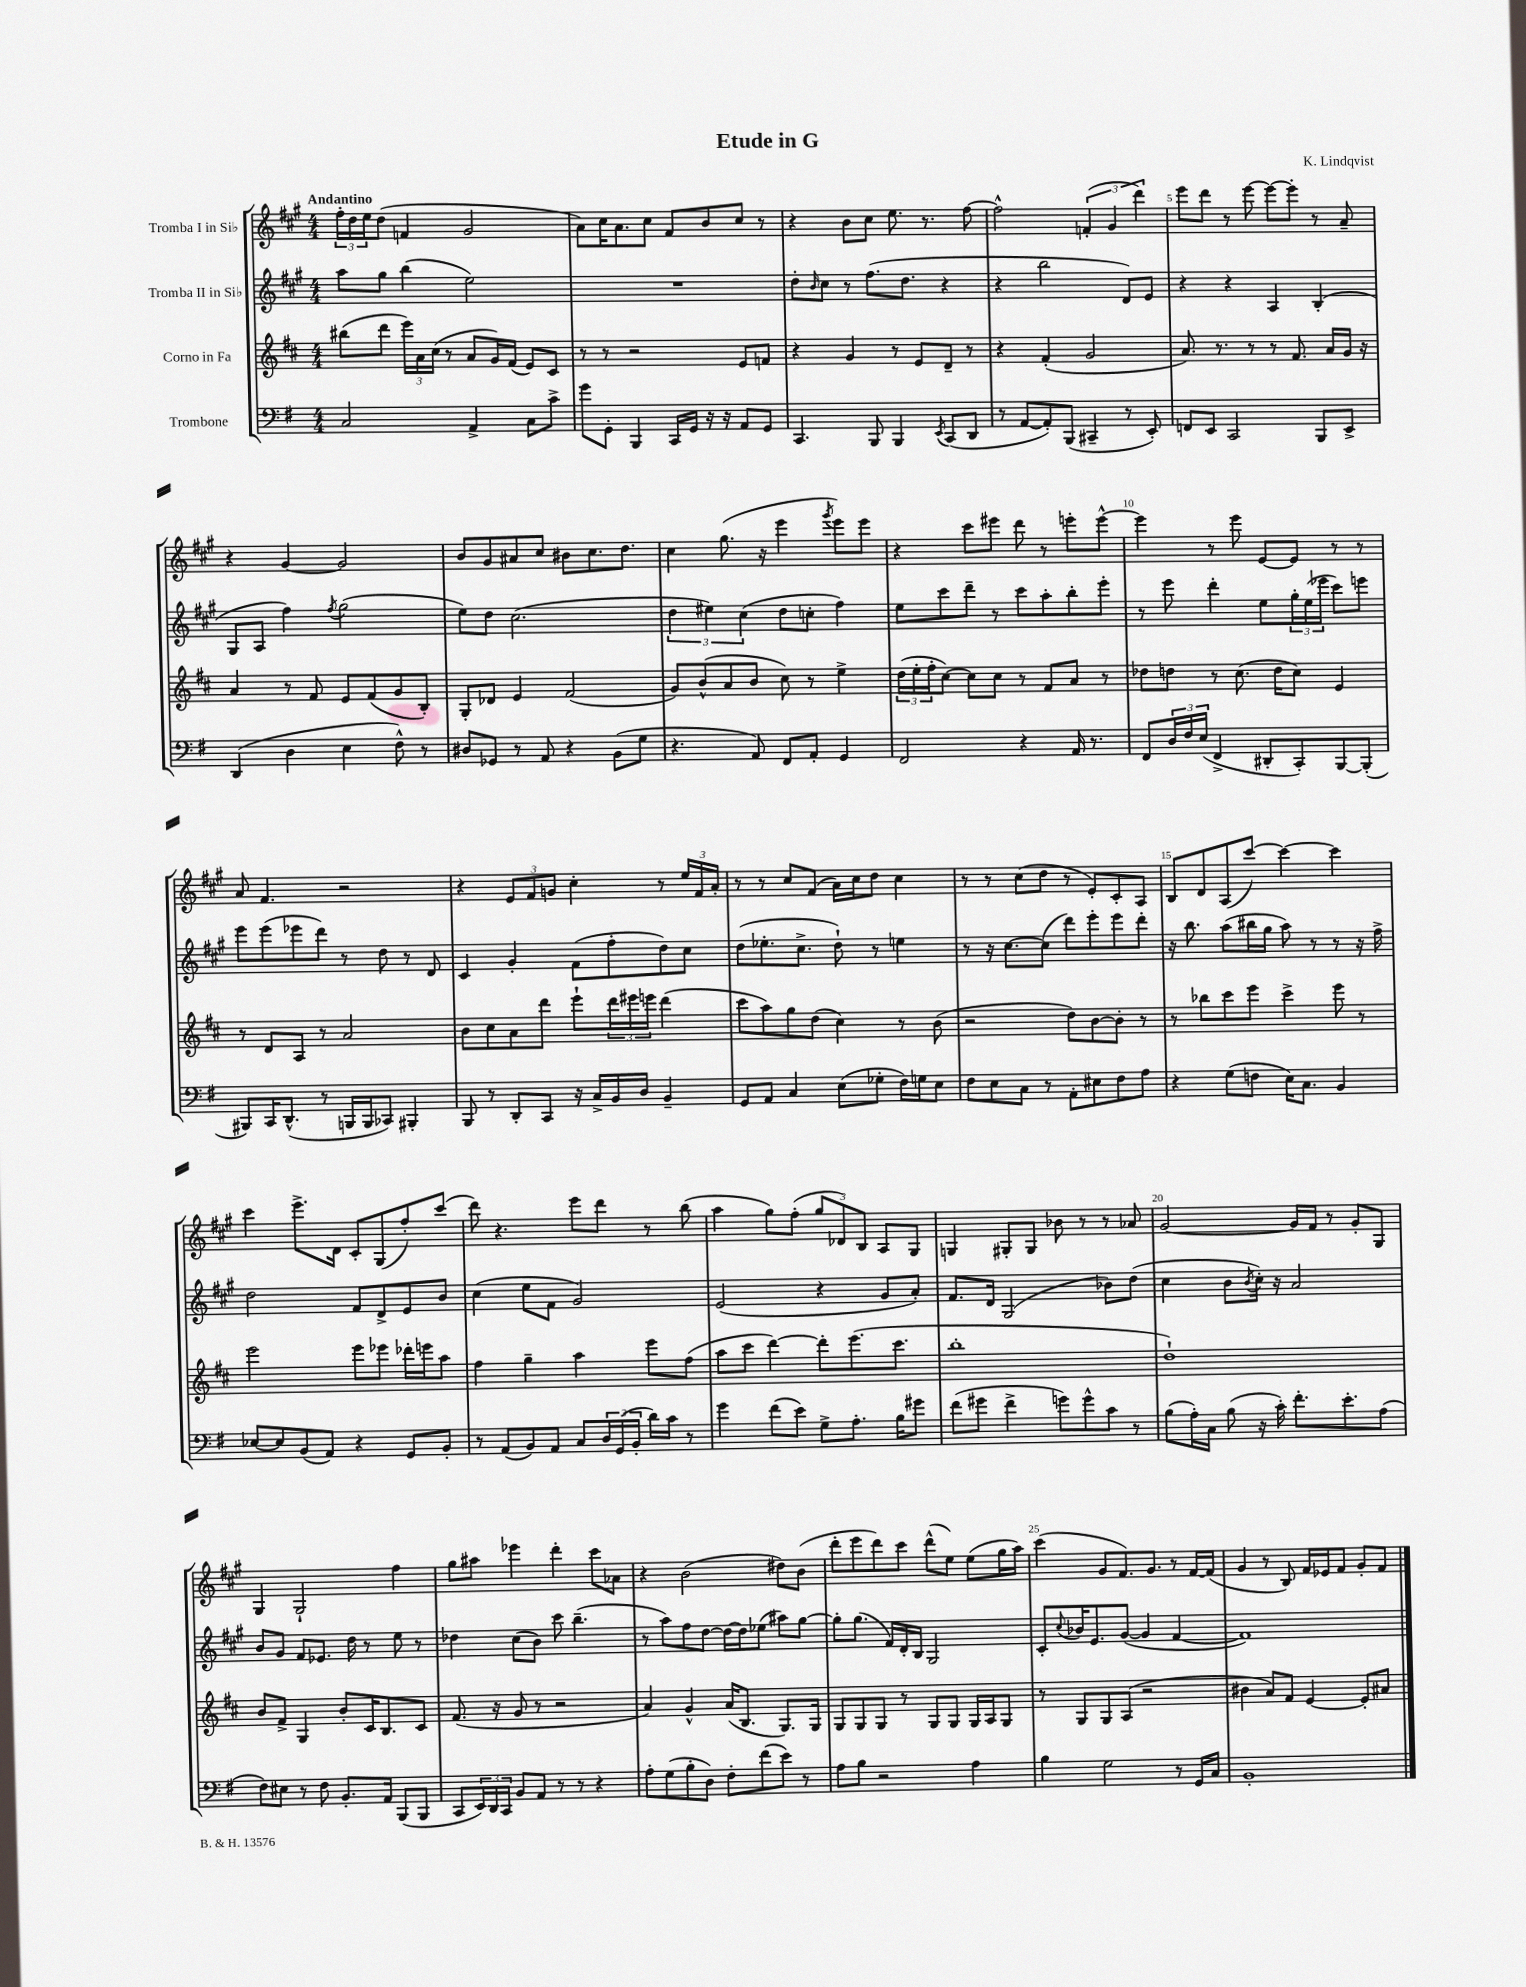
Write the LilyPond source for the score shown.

\header { title = "Etude in G" composer = "K. Lindqvist" }
<<
\new StaffGroup <<
\new Staff = "s0" \with { instrumentName = "Tromba I in Sib" } {
    \clef treble \key a \major \numericTimeSignature \time 4/4 \tempo "Andantino"
    \tuplet 3/2 { fis''16-. d''16 e''16 } d''8( f'4 gis'2 |
    a'8) cis''16 a'8. cis''8 fis'8 b'8 cis''8 r8 |
    r4 b'8 cis''8 e''8. r8. fis''8~ |
    fis''2-^ \tuplet 3/2 { f'4-.( gis'4 d'''4) } |
    e'''8 d'''8 r8 e'''8~ e'''8~ e'''8-. r8 a'8-- |
    r4 gis'4~ gis'2 |
    b'8 gis'8 ais'8 cis''8 bis'8 cis''8. d''8. |
    cis''4 gis''8.( r16 e'''4 \acciaccatura { gis'''8 } e'''8) e'''8 |
    r4 cis'''8 eis'''8 d'''8 r8 e'''8-. e'''8~-^ |
    e'''4 r8 e'''8 e'8~ e'8 r8 r8 |
    a'8 fis'4. r2 |
    r4 \tuplet 3/2 { e'8 fis'8 g'8 } cis''4-. r8 \tuplet 3/2 { e''16 fis'16 a'16-. } |
    r8 r8 cis''8 fis'8( a'16) cis''16 d''8 cis''4 |
    r8 r8 cis''8( d''8 r8 e'8-.) cis'8-. a8 |
    b8 d'8 a8( cis'''8~) cis'''4~ cis'''4 |
    cis'''4 e'''8.-> d'16 cis'8-. gis8( fis''8-.) cis'''8( |
    d'''8) r4. e'''8 d'''8 r8 b''8( |
    a''4 gis''8) fis''8-.( \tuplet 3/2 { gis''8 des'8) b8 } a8 gis8 |
    g4 gis8-. gis8 bes'8 r8 r8 aes'8 |
    gis'2~ gis'16 fis'16 r8 gis'8-. gis8 |
    gis4 gis2-! fis''4 |
    gis''8 ais''8 ees'''4 d'''4-. cis'''8 aes'8 |
    r4 b'2( dis''8) b'8( |
    d'''8-. e'''8 d'''8) cis'''8 d'''8-^( e''8) e''8( gis''16 a''16) |
    cis'''4( gis'8 fis'8.) gis'8. r8 fis'16~ fis'16( |
    gis'4 r8 b8) fis'16 ees'16 fis'8 gis'8-. fis'8 \bar "|." |
}
\new Staff = "s1" \with { instrumentName = "Tromba II in Sib" } {
    \clef treble \key a \major \numericTimeSignature \time 4/4
    a''8 gis''8 b''4( e''2) |
    R1 |
    d''8-. \grace { b'16 } cis''8 r8 fis''8.( d''8. r4 |
    r4 b''2 d'8) e'8 |
    r4 r4 a4 b4-.( |
    gis8 a8 fis''4) \acciaccatura { fis''8 } gis''2( |
    e''8) d''8 cis''2.( |
    \tuplet 3/2 { d''4 eis''4) cis''4( } d''8 c''8-. fis''4) |
    e''8 cis'''8 d'''8-- r8 cis'''8 a''8-. b''8-. e'''8-. |
    r8 e'''8 d'''4-. e''8 \tuplet 3/2 { gis''16-. e''16( ees'''16 } cis'''8) e'''8 |
    e'''8 e'''8( ees'''8 d'''8) r8 d''8 r8 d'8 |
    cis'4 gis'4-. fis'8( fis''8-. d''8) cis''8 |
    d''8( ees''8.-. cis''8.-> d''8-!) r8 e''4 |
    r8 r16 cis''8.~ cis''8( d'''8) e'''8-. e'''8 d'''8-. |
    r16 b''8. a''8( bis''16 gis''16 a''8) r8 r8 r16 fis''16-> |
    d''2 fis'8 d'8-> e'8 b'8 |
    cis''4( e''8 fis'8 gis'2) |
    e'2( r4 gis'8 a'8-.) |
    fis'8. d'16 gis2( bes'8) d''8( |
    cis''4 b'8 \acciaccatura { b'8 } cis''16-.) r16 a'2 |
    b'8 gis'8 fis'8 ees'8. d''16 r8 e''8 r8 |
    des''4 cis''8( b'8) cis'''8 b''4.--( |
    r8 a''8) fis''8 d''8~ d''16~ d''16 ees''8( ais''8) gis''8~ |
    gis''8-. gis''8.( fis'16) d'16-. b16 gis2 |
    cis'8-. \appoggiatura { cis''8 } bes'16 e'8. gis'8~( gis'4 fis'4~ |
    fis'1) \bar "|." |
}
\new Staff = "s2" \with { instrumentName = "Corno in Fa" } {
    \clef treble \key d \major \numericTimeSignature \time 4/4
    bis''8( d'''8 \tuplet 3/2 { e'''16) a'16 cis''16( } r8 a'8 g'16) fis'16( e'8) cis'8 |
    r8 r8 r2 e'8 f'8 |
    r4 g'4 r8 e'8 d'8-- r8 |
    r4 fis'4-.( g'2 |
    a'8.) r8. r8 r8 fis'8. a'16 g'16 r16 |
    a'4 r8 fis'8 e'8 fis'8( g'8 b8-.) |
    g8-. des'8 e'4 fis'2( |
    g'8) b'8-^( a'8 b'8 cis''8) r8 e''4-> |
    \tuplet 3/2 { d''16( e''16-. fis''16-. } cis''8~) cis''8 cis''8 r8 fis'8 a'8 r8 |
    des''8 d''8 r8 cis''8.( d''16 cis''8) e'4 |
    r8 d'8 a8 r8 a'2 |
    b'8 cis''8 a'8 d'''8 e'''8-! \tuplet 3/2 { d'''16 eis'''16 e'''16 } d'''4( |
    cis'''8 a''8) g''8 d''8( cis''4) r8 b'8( |
    r2 d''8) b'8~ b'8-. r8 |
    r8 bes''8 cis'''8 e'''8 cis'''4-> e'''8 r8 |
    e'''2 e'''8 ees'''8 des'''16-. e'''16 a''8 |
    fis''4 g''4-- a''4 e'''8 fis''8( |
    a''8 cis'''8 d'''4~) d'''8-. e'''8.( cis'''8. |
    b''1-. |
    d''1-!) |
    b'8 fis'8-> g4 b'8-. cis'16 b8. cis'8 |
    fis'8.( r16 g'8 r8 r2 |
    a'4) g'4-^ a'16( b8. g8.) g16 |
    g8 g8 g8 r8 g8 g8 g16 a16 g8 |
    r8 g8 g8 a8( r2 |
    bis'4 a'8) fis'8 e'4~ e'8-. ais'8 \bar "|." |
}
\new Staff = "s3" \with { instrumentName = "Trombone" } {
    \clef bass \key g \major \numericTimeSignature \time 4/4
    c2 a,4-> c8 c'8-> |
    g'8 g,8-. b,,4 c,16 g,16 r16 r16 a,8 g,8 |
    c,4. b,,8 b,,4 \acciaccatura { e,8 } c,8( d,8 |
    r8 a,8~ a,8-.) b,,8( cis,4-- r8 e,8-.) |
    f,8 e,8 c,2 b,,8 e,8-> |
    d,4( d4 e4 fis8-^) r8 |
    dis8 ges,8 r8 a,8 r4 b,8( g8 |
    r4. a,8) fis,8 a,8-. g,4 |
    fis,2 r4 a,16 r8. |
    fis,8 \tuplet 3/2 { d16 fis16 e16( } fis,4-> dis,8-. c,8-.) b,,8~ b,,8-.( |
    bis,,8) c,16 d,8.-^( r8 b,,16 b,,16 ces,8) bis,,4-. |
    b,,8 r8 d,8-. c,8 r16 c16-> b,16 d16 b,4-- |
    g,8 a,8 c4 e8( ges8-. fis16) g16 e8 |
    fis8 e8 c8 r8 a,8-. eis8 fis8 a8 |
    r4 g8( f8 e16) c8. b,4 |
    ees8~ ees8 b,8( a,8) r4 g,8 b,8-. |
    r8 a,8( b,8) a,8 c8 \tuplet 3/2 { d16 g,16( b,16-. } d'16) c'16 r8 |
    g'4 fis'8( e'8) g8-> a8.-. b16 gis'8 |
    fis'8( gis'8 fis'4-> g'8) g'8-^ c'8 r8 |
    b8( a16-.) c16 b8( r16 c'16-.) fis'8.-. e'8.-. a8( |
    fis8) eis8 r8 fis8 b,8.-. a,16 b,,8( b,,8 |
    c,8 \tuplet 3/2 { e,16) d,16 c,16 } b,8 a,8 r8 r8 r4 |
    a8-. g8( b8-. d8) fis8-. fis'8( e'8) r8 |
    a8 b8 r2 a4 |
    b4 g2 r8 g,16 c16 |
    b,1-. \bar "|." |
}
>>
>>
\layout { \context { \Score \override BarNumber.break-visibility = ##(#f #t #t) barNumberVisibility = #(every-nth-bar-number-visible 5) } }
